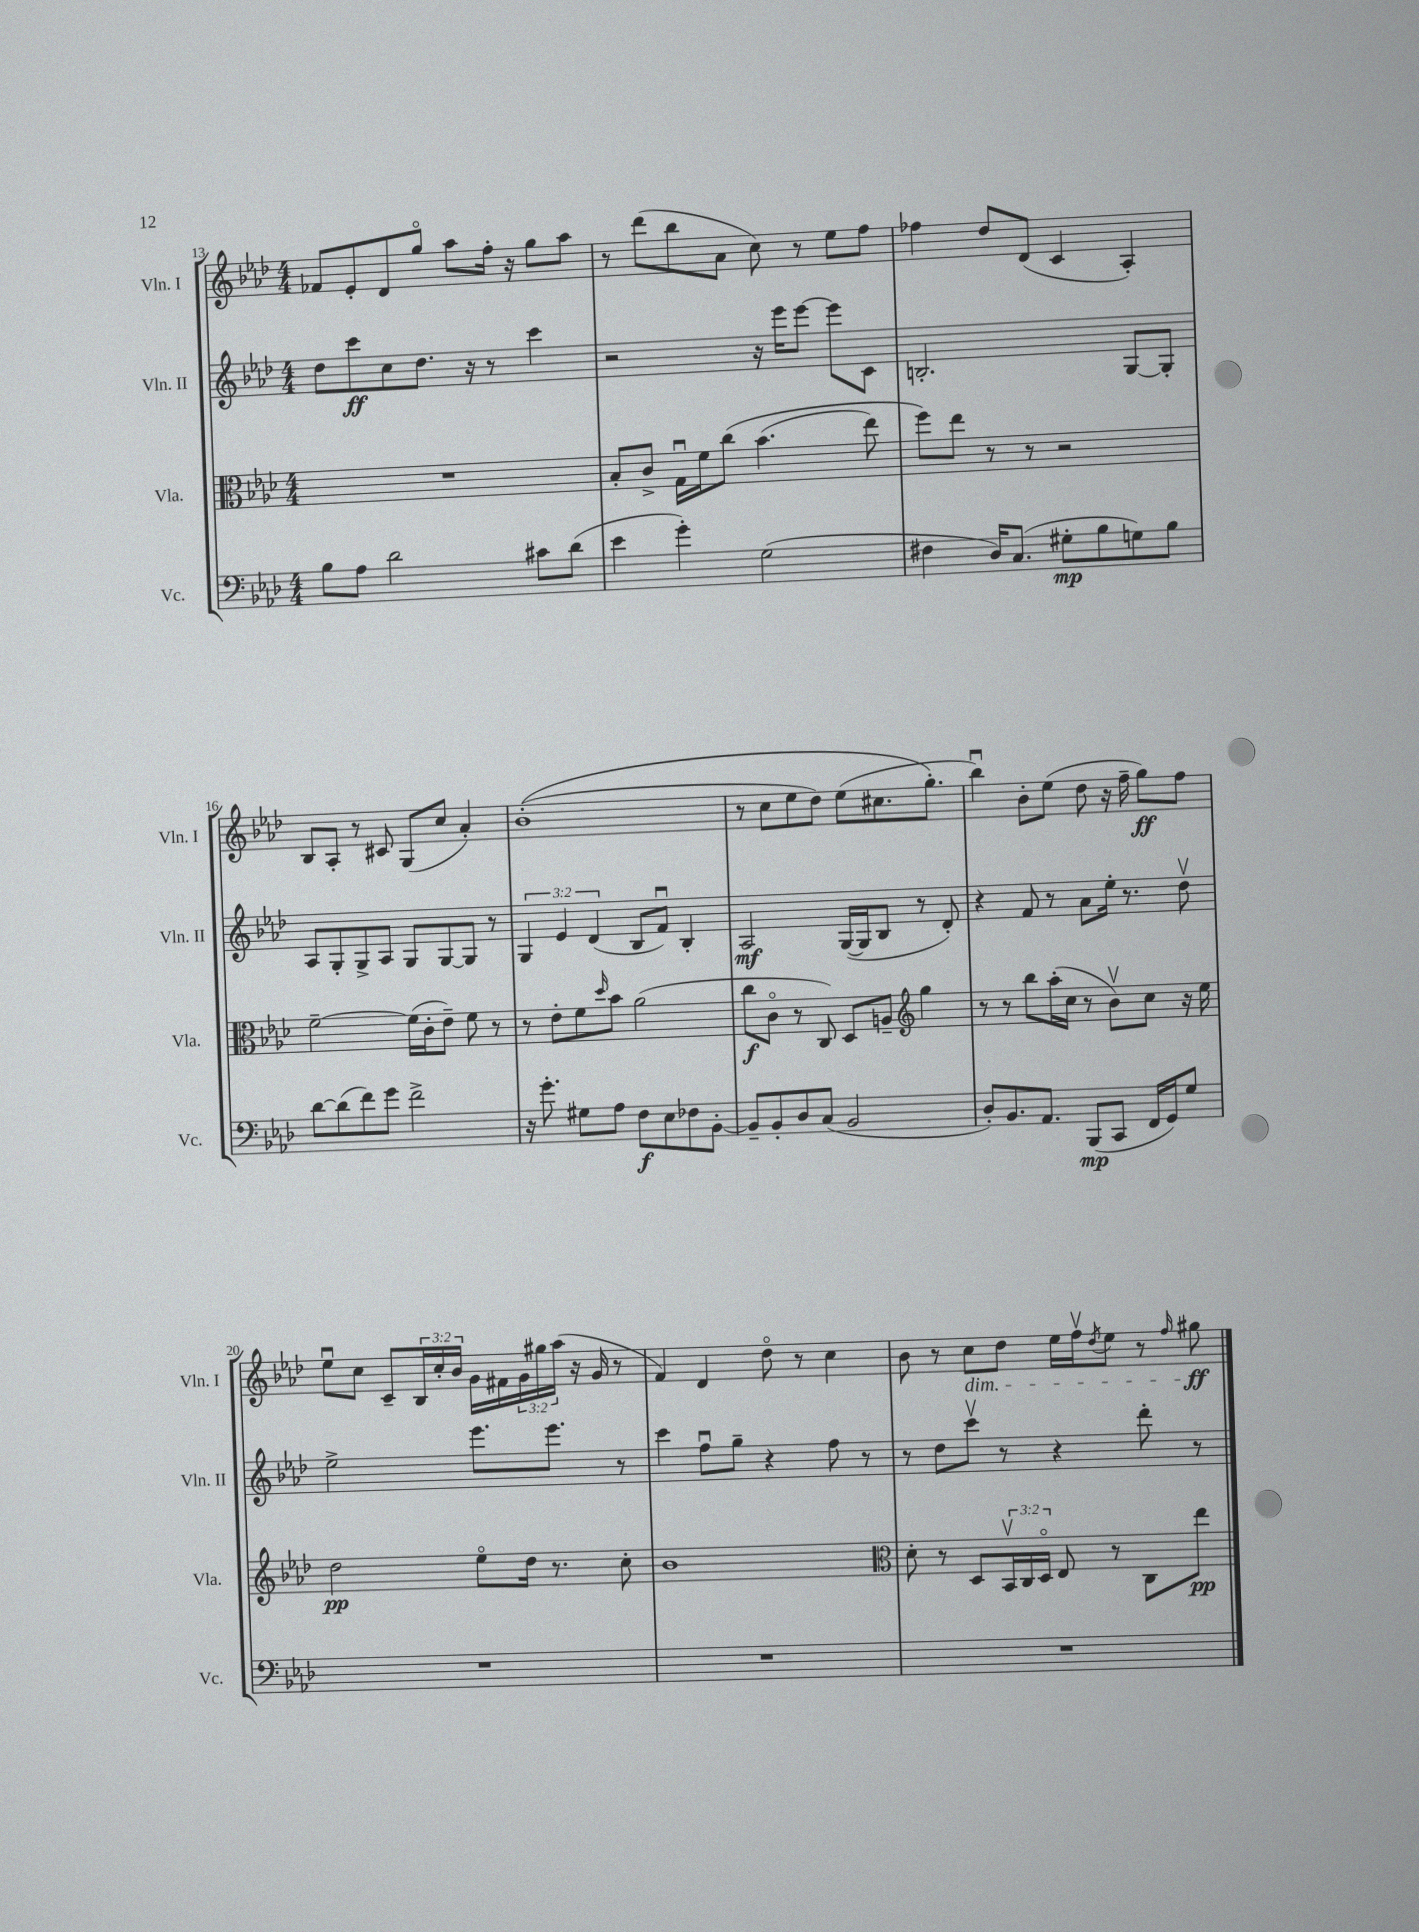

**kern	**kern	**kern	**kern
*staff4	*staff3	*staff2	*staff1
*clefF4	*clefC3	*clefG2	*clefG2
*k[b-e-a-d-]	*k[b-e-a-d-]	*k[b-e-a-d-]	*k[b-e-a-d-]
*M4/4	*M4/4	*M4/4	*M4/4
8B-\L	1r	8dd-\L	8f-/L
8A-\J	.	8ccc\	8e-'/
2d-\	.	8cc\	8d-/
.	.	8.dd-\J	8ggo/J
.	.	.	8aa-\L
.	.	16r	.
.	.	8r	16ff'\Jk
.	.	.	16r
8c#\L	.	4ccc\	8gg\L
(8d-\J	.	.	8aa-\J
=	=	=	=
4e-\	8B-'/L	2r	8r
.	8c^/J	.	(8ddd-\L
4g'\)	16Gu\LL	.	8bb-\
.	16f\J	.	.
.	&(8cc\J	.	8a-\J
(2G\	(4.b-\	16r	8cc\)
.	.	16eee-\LK	.
.	.	[8eee-\J	8r
.	.	8eee-\]L	8ee-\L
.	8ee-\)	8c\J	8ff\J
=	=	=	=
4F#\	8ff\L&)	2.B'/	4ff-\
.	8ee-\J	.	.
16D-/LK)	8r	.	8dd-/L
(8.C/J	.	.	.
.	8r	.	(8d-/J
8G#'\L	2r	.	4c/
8B-\	.	.	.
8G\)	.	[8G/L	4A-'/)
8B-\J	.	8G'/]J	.
=	=	=	=
[8d-\L	[2f~\	8A-/L	8B-/L
(8d-\]	.	8G'/	8A-'/J
8f\)	.	8G^/	8r
8g\J	.	8A-/J	8c#/
2f^\	(16f\]LL	8G/L	(8G/L
.	16c'\J	.	.
.	8e-~\J)	[8G/	8cc/J
.	8f\	8G/]J	4a-'/)
.	8r	8r	.
=	=	=	=
16r	8r	6G/	&((1b-'
8.g'\	.	.	.
.	8e-'\L	.	.
.	.	6e-/	.
8G#\L	8f\	.	.
.	.	(6d-/	.
.	16qqdd-/	.	.
8A-\J	8b-\J	.	.
8F\L	(2a-\	8B-/L	.
8E-\	.	8fu/J)	.
8F-\	.	4B-'/	.
[8BB-'\J	.	.	.
=	=	=	=
8BB-~/]L	8cc\L	2A-/	8r
8BB-'/	8co\J	.	8cc\L
8D-/	8r	.	8ee-\
(8C/J	8C/)	.	8dd-\J)
2BB-/	8D-/L	([16G/LL	(8ee-\L
.	.	16G/]J	.
.	8A~/J	8B-/J	8.cc#\
*	*clefG2	*	*
.	4gg\	8r	.
.	.	.	8.gg'\J&)
.	.	8d-'/)	.
=	=	=	=
8D-'/L)	8r	4r	4bb-u\)
8.BB-/	8r	.	.
.	8bb-\L	8f/	8b-'\L
8.AA-/J	.	.	.
.	(16aa-'\L	8r	(8ee-\J
.	16cc\JJ	.	.
(8BBB-/L	8r	8a-\L	8dd-\
8CC/J	8b-v\L)	16ee-'\Jk	16r
.	.	8.r	16ff~\
16FF/LL	8cc\J	.	8gg\L)
16GG/J)	.	.	.
8G/J	16r	8dd-v\	8ff\J
.	16ee-\	.	.
=	=	=	=
1r	2dd-\	2ee-^\	8ee-u\L
.	.	.	8cc\J
.	.	.	8c~/L
.	.	.	24B-/L
.	.	.	24cc'/
.	.	.	24b-/JJ
.	8ee-o\L	8.eee-\L	16g\LL
.	.	.	16f#\
.	16dd-\Jk	.	24g\
.	.	.	24gg#\
.	8.r	8.eee-\J	.
.	.	.	(24aa-\JJ
.	.	.	16r
.	.	.	16g/
.	8cc'\	8r	8r
=	=	=	=
1r	1b-	4ccc\	4f/)
.	.	8ffu\L	4d-/
.	.	8gg~\J	.
.	.	4r	8dd-o\
.	.	.	8r
.	.	8ff\	4cc\
.	.	8r	.
=	=	=	=
*	*clefC3	*	*
1r	8d-'\	8r	8b-\
.	8r	8dd-\L	8r
.	8D-/L	8cccv\J	8cc\L
.	24BB-v/L	8r	8dd-\J
.	24C/	.	.
.	24D-o/JJ	.	.
.	8E-/	4r	16ee-\LL
.	.	.	16ffv\J
.	.	.	8qdd-/
.	8r	.	8ee-\J
.	8C\L	8ddd-'\	8r
.	.	.	16qqff/
.	8ee-\J	8r	8gg#\
==	==	==	==
*-	*-	*-	*-
